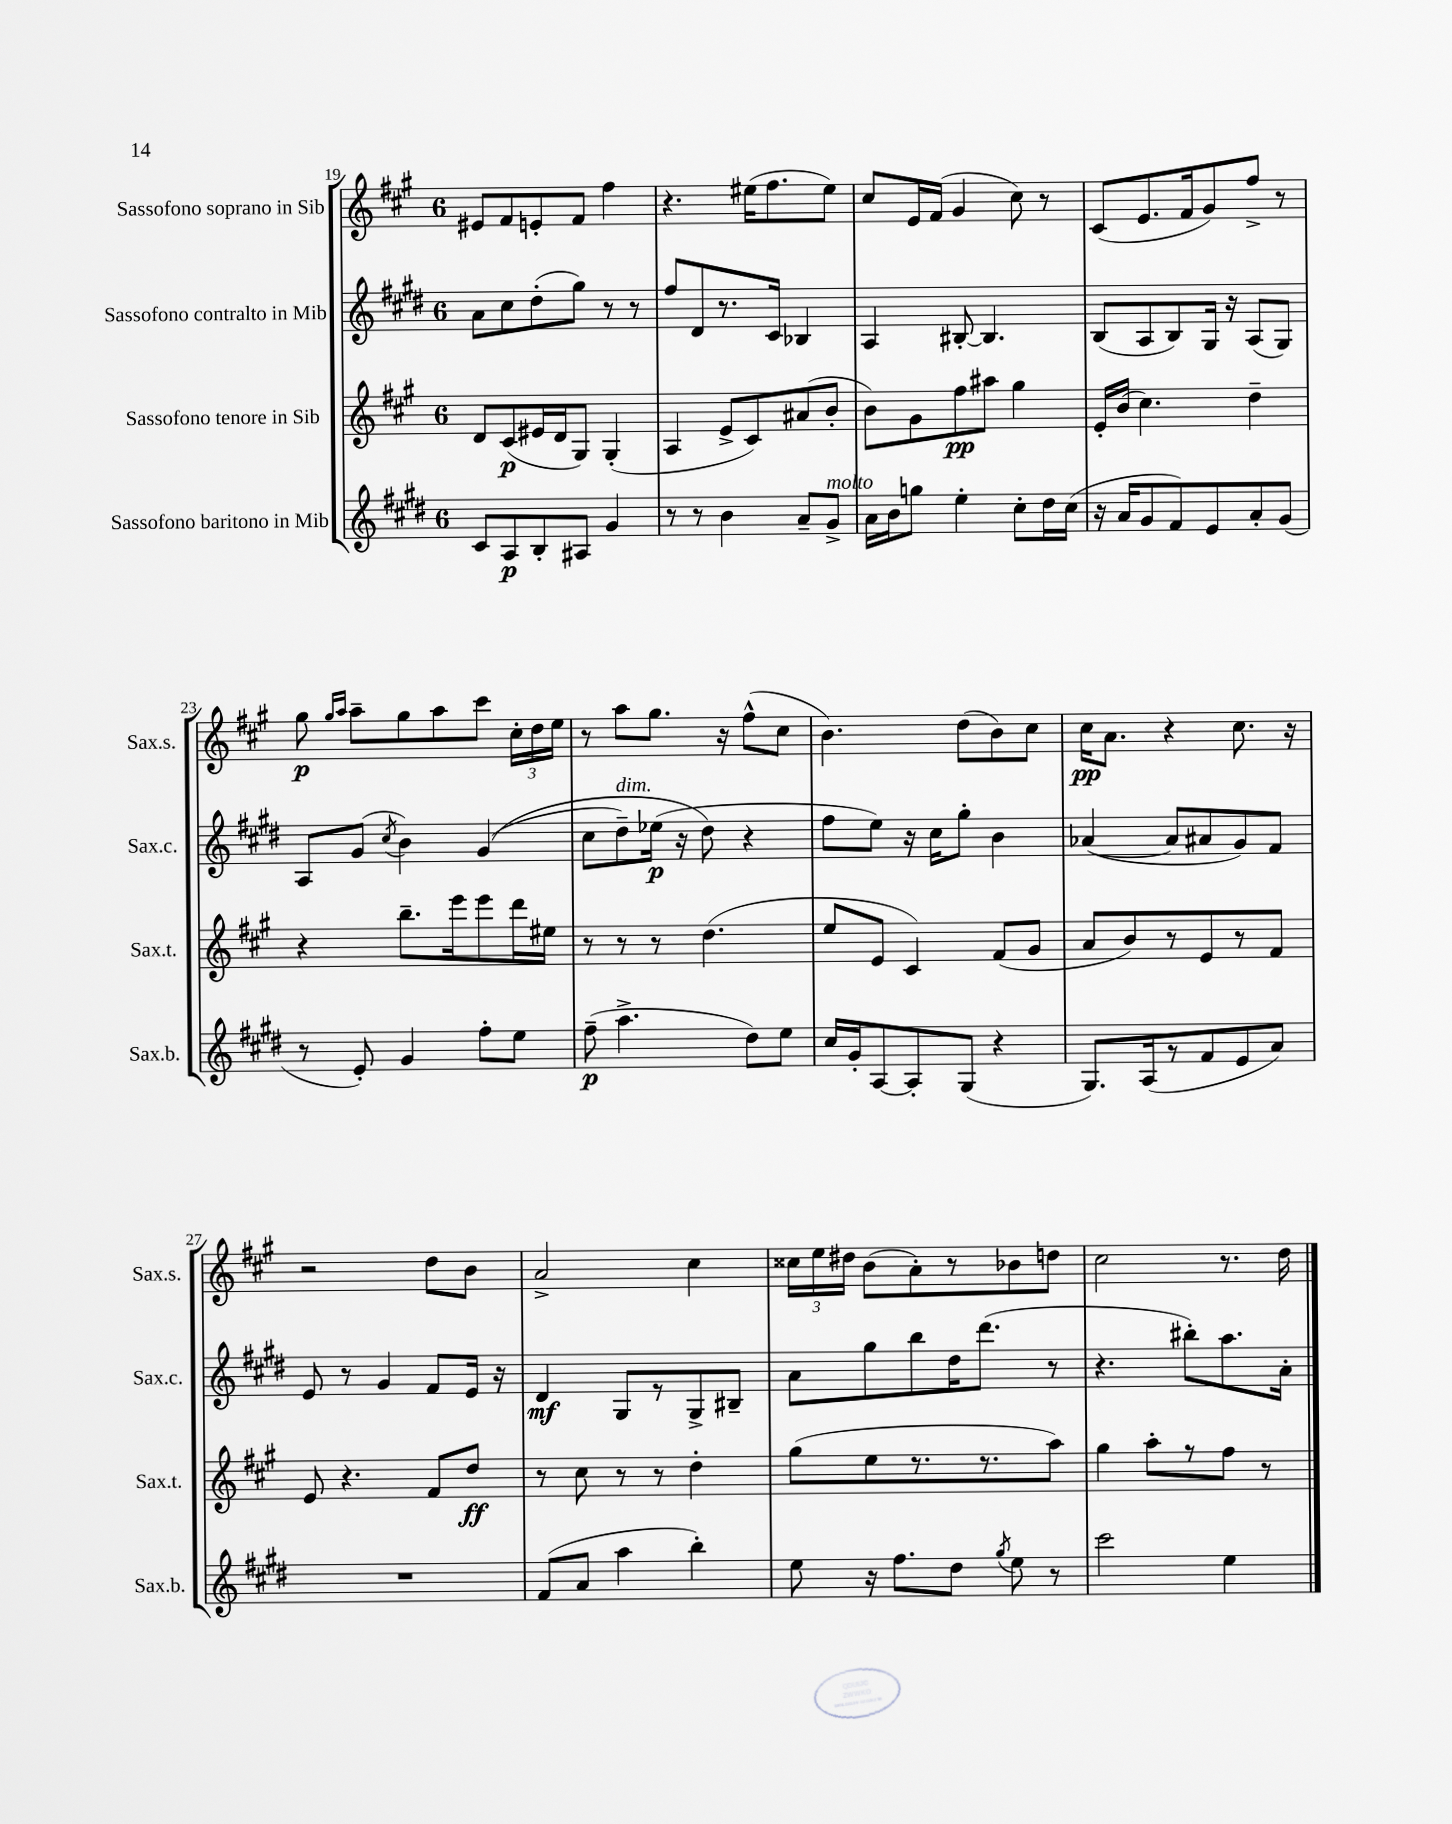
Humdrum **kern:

**kern	**dynam	**kern	**dynam	**kern	**dynam	**kern	**dynam
*part4	*part4	*part3	*part3	*part2	*part2	*part1	*part1
*staff4	*staff4	*staff3	*staff3	*staff2	*staff2	*staff1	*staff1
*I"Sassofono baritono in Mib	*	*I"Sassofono tenore in Sib	*	*I"Sassofono contralto in Mib	*	*I"Sassofono soprano in Sib	*
*I'Sax.b.	*	*I'Sax.t.	*	*I'Sax.c.	*	*I'Sax.s.	*
*clefG2	*	*clefG2	*	*clefG2	*	*clefG2	*
*k[f#c#g#d#]	*	*k[f#c#g#]	*	*k[f#c#g#d#]	*	*k[f#c#g#]	*
*M6/8	*	*M6/8	*	*M6/8	*	*M6/8	*
=19	=19	=19	=19	=19	=19	=19	=19
8c#/L	.	8d/L	.	8a\L	.	8e#X/L	.
8A/	p	(8c#/	p	8cc#\	.	8f#/	.
8B'/	.	16e#X/L	.	(8dd#'\	.	8en'/	.
.	.	16d/J	.	.	.	.	.
8A#X/J	.	8G#/J)	.	8gg#\J)	.	8f#/J	.
4g#/	.	(4G#'/	.	8r	.	4ff#\	.
.	.	.	.	8r	.	.	.
=20	=20	=20	=20	=20	=20	=20	=20
8r	.	4A/	.	8ff#/L	.	4.r	.
8r	.	.	.	8d#/	.	.	.
4b\	.	8e^/L	.	8.r	.	.	.
.	.	8c#/)	.	.	.	(16ee#X\KL	.
.	.	.	.	16c#/Jk	.	8.ff#\	.
8a~/L	.	(8a#X/	.	4B-X/	.	.	.
!LO:TX:a:i:t=molto	!	!	!	!	!	!	!
8g#^/J	.	8b'/J	.	.	.	8ee#\J)	.
=21	=21	=21	=21	=21	=21	=21	=21
16a\LL	.	8b\L)	.	4A/	.	8cc#/L	.
16b\J	.	.	.	.	.	.	.
8ggn\J	.	8g#\	.	.	.	16e/L	.
.	.	.	.	.	.	(16f#/JJ	.
4ee'\	.	8ff#\	pp	[8B#X'/	.	4g#/	.
.	.	8aa#X\J	.	4.B#/]	.	.	.
8cc#'\L	.	4gg#\	.	.	.	8cc#\)	.
16dd#\L	.	.	.	.	.	8r	.
(16cc#\JJ	.	.	.	.	.	.	.
=22	=22	=22	=22	=22	=22	=22	=22
16r	.	16e'/LL	.	(8B/L	.	(8c#/L	.
16a/KL	.	(16b/JJ	.	.	.	.	.
8g#/	.	4.cc#\)	.	8A/	.	8.e/	.
8f#/)	.	.	.	8B/)	.	.	.
.	.	.	.	.	.	16f#/k	.
8e/	.	.	.	16G#/Jk	.	8g#/)	.
.	.	.	.	16r	.	.	.
8a'/	.	4dd~\	.	(8A/L	.	8ff#^/J	.
(8g#/J	.	.	.	8G#/J)	.	8r	.
!!LO:LB:g=z
=23	=23	=23	=23	=23	=23	=23	=23
8r	.	4r	.	8A/L	.	8gg#\	p
.	.	.	.	.	.	16qqgg#/LL	.
.	.	.	.	.	.	16qqaa/JJ	.
8e'/)	.	.	.	(8g#/J	.	8aa~\L	.
.	.	.	.	8qcc#/	.	.	.
4g#/	.	8.bb~\L	.	4b\)	.	8gg#\	.
.	.	.	.	.	.	8aa\	.
.	.	16eee\k	.	.	.	.	.
8ff#'\L	.	8eee\	.	((4g#/	.	8ccc#\J	.
8ee\J	.	16ddd\L	.	.	.	24cc#'\LL	.
.	.	.	.	.	.	24dd\	.
.	.	16ee#X\JJ	.	.	.	.	.
.	.	.	.	.	.	24ee\JJ	.
=24	=24	=24	=24	=24	=24	=24	=24
(8ff#~\	p	8r	.	8cc#\L	.	8r	.
!	!	!	!	!LO:TX:a:i:t=dim.	!	!	!
4.aa^\	.	8r	.	8dd#~\)	.	8aa\L	.
.	.	8r	.	(16ee-X\Jk	p	8.gg#\J	.
.	.	.	.	16r	.	.	.
.	.	(4.dd\	.	8dd#\)	.	.	.
.	.	.	.	.	.	16r	.
8dd#\L)	.	.	.	4r	.	(8ff#^^\L	.
8ee\J	.	.	.	.	.	8cc#\J	.
=25	=25	=25	=25	=25	=25	=25	=25
16cc#/LL	.	8ee/L	.	8ff#\L	.	4.b\)	.
16g#'/J	.	.	.	.	.	.	.
[8A/	.	8e/J	.	8ee\J)	.	.	.
8A'/]	.	4c#/)	.	16r	.	.	.
.	.	.	.	16cc#\KL	.	.	.
(8G#/J	.	.	.	8gg#'\J	.	(8dd\L	.
4r	.	(8f#/L	.	4b\	.	8b\)	.
.	.	8g#/J	.	.	.	8cc#\J	.
=26	=26	=26	=26	=26	=26	=26	=26
8.G#/L)	.	8a/L	.	([4a-X/	.	16cc#\KL	pp
.	.	.	.	.	.	8.a\J	.
.	.	8b/)	.	.	.	.	.
(16A/k	.	.	.	.	.	.	.
8r	.	8r	.	8a-/L]	.	4r	.
8f#/	.	8e/	.	8a#X/	.	.	.
8e/	.	8r	.	8g#/)	.	8.cc#\	.
8a/J)	.	8f#/J	.	8f#/J	.	.	.
.	.	.	.	.	.	16r	.
!!LO:LB:g=z
=27	=27	=27	=27	=27	=27	=27	=27
2.r	.	8e/	.	8e/	.	2r	.
.	.	4.r	.	8r	.	.	.
.	.	.	.	4g#/	.	.	.
.	.	8f#/L	.	8f#/L	.	8dd\L	.
.	.	8dd/J	ff	16e/Jk	.	8b\J	.
.	.	.	.	16r	.	.	.
=28	=28	=28	=28	=28	=28	=28	=28
(8f#/L	.	8r	.	4d#/	mf	2a^/	.
8a/J	.	8cc#\	.	.	.	.	.
4aa\	.	8r	.	8G#/L	.	.	.
.	.	8r	.	8r	.	.	.
4bb'\)	.	4dd'\	.	8G#^/	.	4cc#\	.
.	.	.	.	8B#X~/J	.	.	.
=29	=29	=29	=29	=29	=29	=29	=29
8ee\	.	(8gg#\L	.	8a\L	.	24cc##X\LL	.
.	.	.	.	.	.	24ee\	.
.	.	.	.	.	.	24dd#X\JJ	.
16r	.	8ee\	.	8gg#\	.	(8b\L	.
8.ff#\L	.	.	.	.	.	.	.
.	.	8.r	.	8bb\	.	8a'\)	.
8dd#\J	.	.	.	16dd#\K	.	8r	.
.	.	8.r	.	(8.ddd#\J	.	.	.
8qgg#/	.	.	.	.	.	.	.
8ee\	.	.	.	.	.	8b-X\	.
8r	.	8aa\J)	.	8r	.	8ddn\J	.
=30	=30	=30	=30	=30	=30	=30	=30
2ccc#\	.	4gg#\	.	4.r	.	2cc#\	.
.	.	8aa'\L	.	.	.	.	.
.	.	8r	.	8bb#X'\L)	.	.	.
4ee\	.	8ff#\J	.	8.aa\	.	8.r	.
.	.	8r	.	.	.	.	.
.	.	.	.	16a'\Jk	.	16dd\	.
==	==	==	==	==	==	==	==
*-	*-	*-	*-	*-	*-	*-	*-
